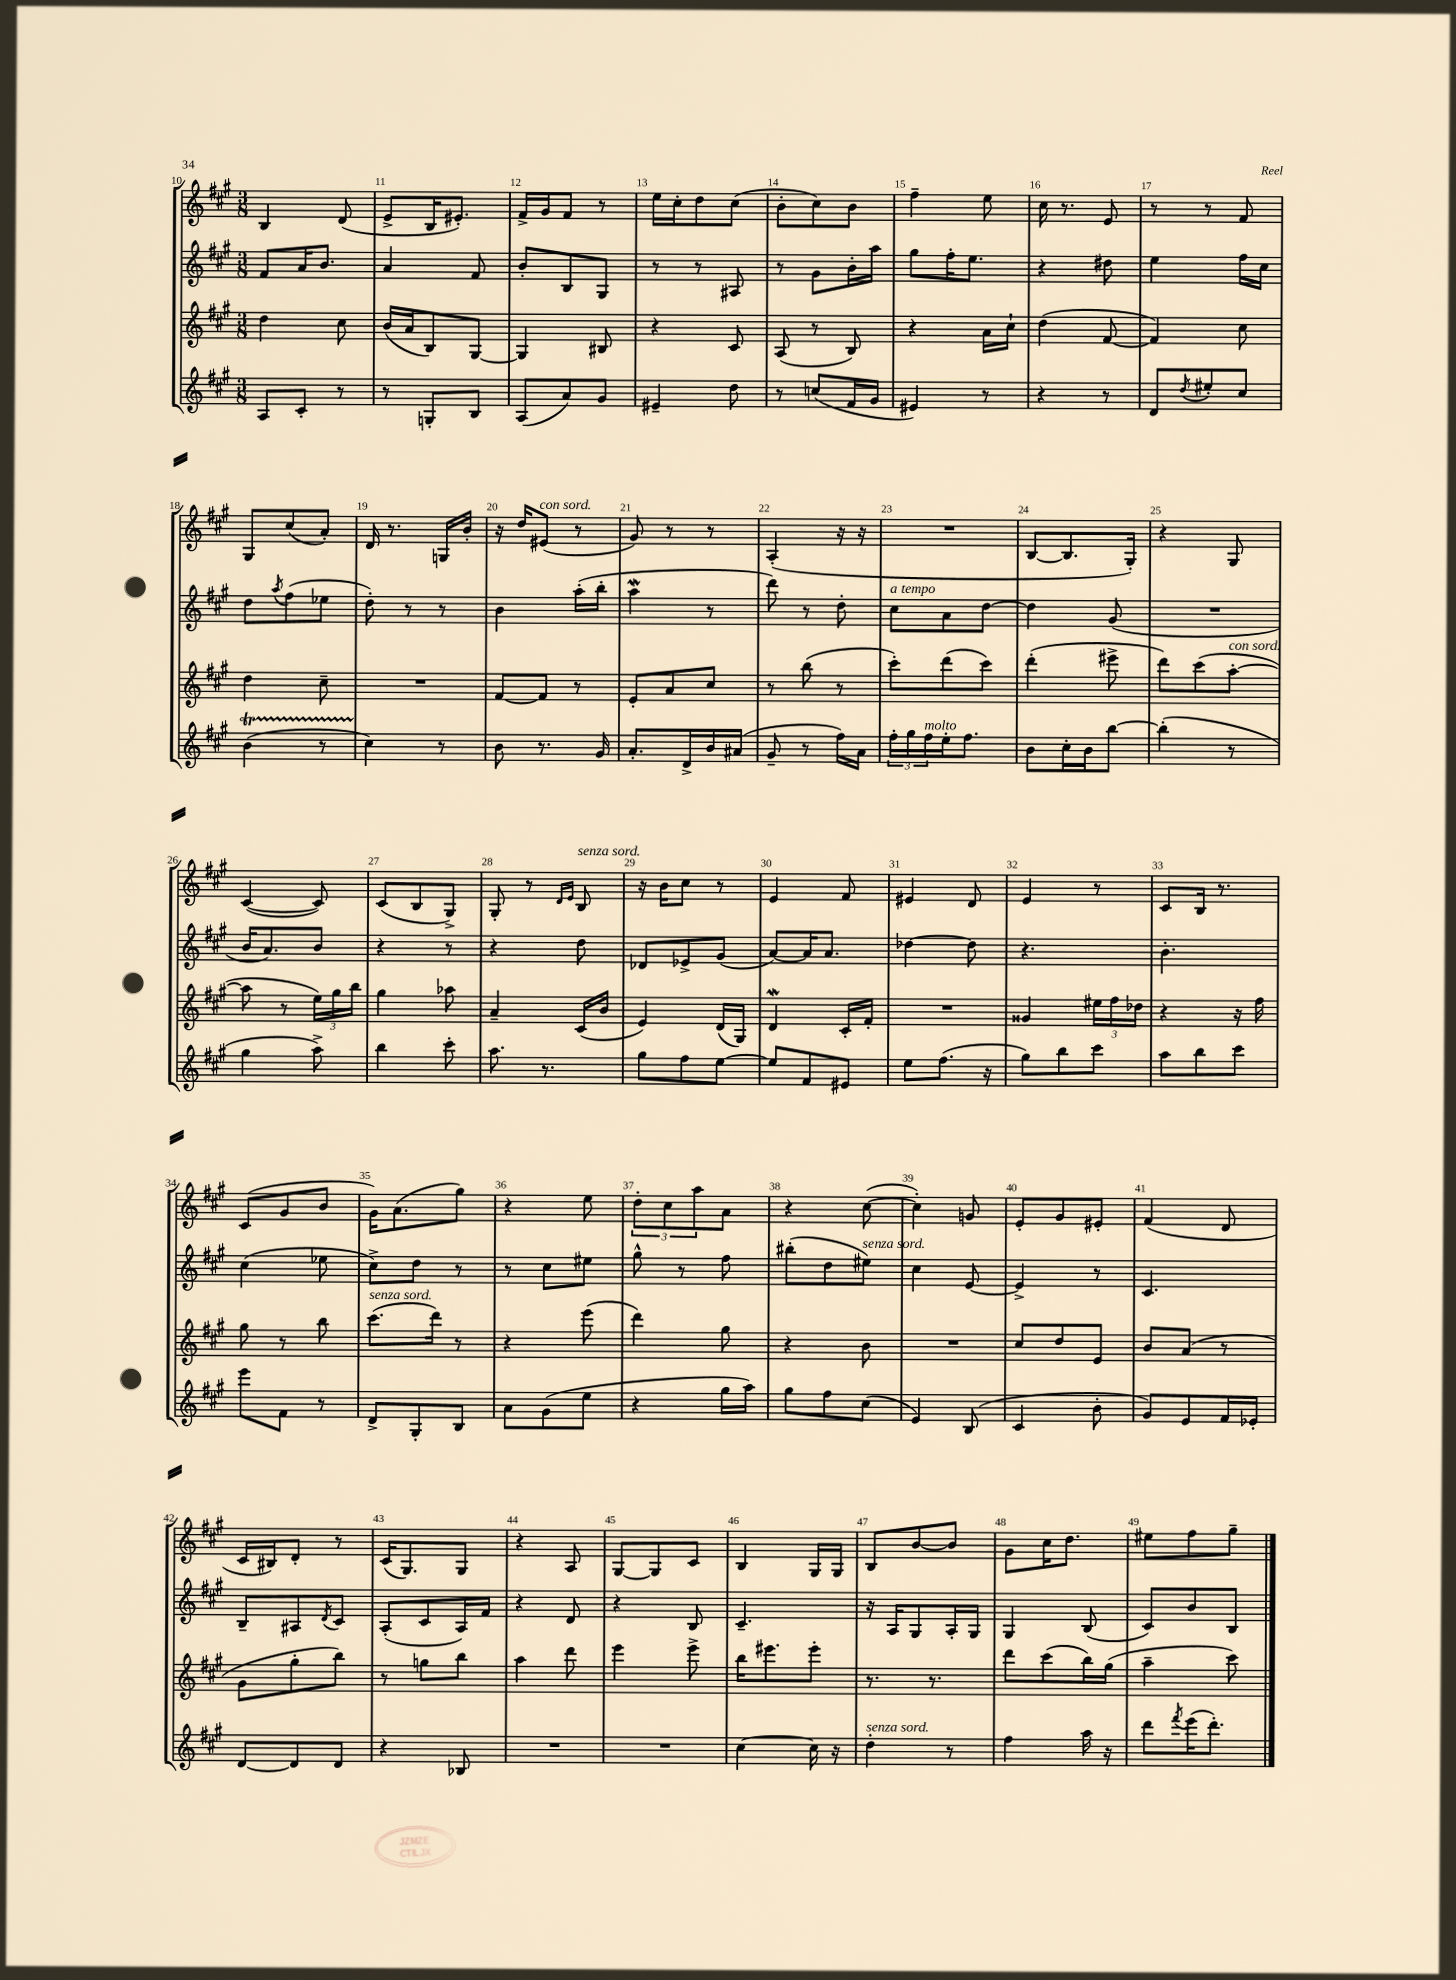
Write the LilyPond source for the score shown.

<<
\new StaffGroup <<
\new Staff = "s0" {
    \clef treble \key a \major \numericTimeSignature \time 3/8
    b4 d'8( |
    e'8-> b16 eis'8.-.) |
    fis'16-> gis'16 fis'8 r8 |
    e''16 cis''16-. d''8 cis''8( |
    b'8-. cis''8) b'8 |
    fis''4-- e''8 |
    cis''16 r8. e'8 |
    r8 r8 fis'8 |
    gis8 cis''8( a'8-.) |
    d'16 r8. g16 b'16-. |
    r16 d''16 eis'8^\markup { \italic "con sord." }( r8 |
    gis'8) r8 r8 |
    a4-.( r16 r16 |
    R4. |
    b8~ b8. gis16-.) |
    r4 gis8 |
    cis'4~( cis'8) |
    cis'8( b8 gis8->) |
    gis8-. r8 \grace { d'16 e'16 } b8^\markup { \italic "senza sord." } |
    r16 b'16 cis''8 r8 |
    e'4 fis'8 |
    eis'4 d'8 |
    e'4 r8 |
    cis'8 b16 r8. |
    cis'8( gis'8 b'8 |
    gis'16) a'8.( gis''8) |
    r4 e''8 |
    \tuplet 3/2 { d''8-. cis''8 a''8 } a'8 |
    r4 cis''8~( |
    cis''4-.) g'8 |
    e'8-. gis'8 eis'8-. |
    fis'4( d'8 |
    cis'16 bis16) d'8-. r8 |
    cis'16( gis8.) gis8 |
    r4 a8 |
    gis8~ gis8 cis'8 |
    b4 gis16 gis16 |
    b8 b'8~ b'8 |
    gis'8 cis''16 d''8. |
    eis''8 fis''8 gis''8-- \bar "|." |
}
\new Staff = "s1" {
    \clef treble \key a \major \numericTimeSignature \time 3/8
    fis'8 a'16 b'8. |
    a'4 fis'8 |
    b'8-. b8 gis8 |
    r8 r8 ais8 |
    r8 gis'8 b'16-. a''16 |
    gis''8 fis''16-. e''8. |
    r4 dis''8 |
    e''4 fis''16 cis''16 |
    d''8 \acciaccatura { a''8 } fis''8( ees''8 |
    d''8-.) r8 r8 |
    b'4 a''16-.( b''16-. |
    a''4\mordent r8 |
    d'''8) r8 d''8-. |
    cis''8^\markup { \italic "a tempo" } a'8 d''8~ |
    d''4 gis'8( |
    R4. |
    b'16 a'8.) b'8 |
    r4 r8 |
    r4 d''8 |
    des'8 ees'8-> gis'8( |
    a'8~) a'16 a'8. |
    des''4~ des''8 |
    r4. |
    b'4.-. |
    cis''4( ees''8 |
    cis''8->) d''8 r8 |
    r8 cis''8 eis''8 |
    gis''8-^ r8 fis''8 |
    bis''8-.( d''8 eis''8^\markup { \italic "senza sord." }) |
    cis''4 e'8~ |
    e'4-> r8 |
    cis'4. |
    b8-- ais8 \acciaccatura { d'8 } cis'8 |
    a8-.( cis'8 a16) fis'16 |
    r4 d'8 |
    r4 b8 |
    cis'4.-- |
    r16 a16 gis8 a16-. gis16 |
    gis4 b8( |
    cis'8) b'8 b8 \bar "|." |
}
\new Staff = "s2" {
    \clef treble \key a \major \numericTimeSignature \time 3/8
    d''4 cis''8 |
    b'16( a'16 b8) gis8~ |
    gis4 bis8 |
    r4 cis'8 |
    a8( r8 b8) |
    r4 a'16 cis''16-! |
    d''4( fis'8~ |
    fis'4) cis''8 |
    d''4 cis''8-- |
    R4. |
    fis'8~ fis'8 r8 |
    e'8-. a'8 cis''8 |
    r8 b''8( r8 |
    cis'''8-.) d'''8( cis'''8) |
    d'''4-.( eis'''8-> |
    d'''8) cis'''8( a''8~-.^\markup { \italic "con sord." } |
    a''8 r8 \tuplet 3/2 { e''16) gis''16 b''16 } |
    gis''4 aes''8 |
    a'4-- cis'16( b'16 |
    e'4) d'16( gis16) |
    d'4\mordent cis'16-. fis'16-. |
    R4. |
    gisis'4 \tuplet 3/2 { eis''16 fis''16 des''16 } |
    r4 r16 fis''16 |
    gis''8 r8 b''8 |
    cis'''8.^\markup { \italic "senza sord." }( d'''16) r8 |
    r4 e'''8( |
    d'''4) gis''8 |
    r4 b'8 |
    R4. |
    cis''8 d''8 e'8 |
    b'8 a'8( r8 |
    gis'8 gis''8-. b''8) |
    r8 g''8 b''8 |
    a''4 d'''8 |
    e'''4 e'''8-> |
    b''16 eis'''8. eis'''8-. |
    r8. r8. |
    d'''8 cis'''8( b''16) gis''16( |
    a''4-- cis'''8) \bar "|." |
}
\new Staff = "s3" {
    \clef treble \key a \major \numericTimeSignature \time 3/8
    a8 cis'8-. r8 |
    r8 g8-. b8 |
    a8( a'8) gis'8 |
    eis'4-- d''8 |
    r8 c''8( fis'16 gis'16 |
    eis'4) r8 |
    r4 r8 |
    d'8 \acciaccatura { d''8 } eis''8-. cis''8 |
    b'4\startTrillSpan( r8 |
    cis''4\stopTrillSpan) r8 |
    b'8 r8. gis'16 |
    a'8.-. d'16-> b'16 ais'16( |
    gis'8-- r8 fis''16) a'16 |
    \tuplet 3/2 { fis''16-. gis''16 fis''16^\markup { \italic "molto" } } e''16-. fis''8. |
    b'8 cis''16-. b'16 b''8~ |
    b''4-.( r8 |
    gis''4 a''8->) |
    b''4 cis'''8-. |
    a''8. r8. |
    gis''8 fis''8 e''8~ |
    e''8 fis'8 eis'8 |
    e''8 fis''8.( r16 |
    gis''8) b''8 cis'''8 |
    a''8 b''8 cis'''8 |
    e'''8 fis'8 r8 |
    d'8-> gis8-. b8 |
    a'8 gis'8( e''8 |
    r4 gis''16 a''16) |
    gis''8 fis''8 cis''8( |
    e'4) b8( |
    cis'4 b'8-. |
    gis'8) e'8 fis'16 ees'16-. |
    d'8~ d'8 d'8 |
    r4 bes8 |
    R4. |
    R4. |
    cis''4~ cis''16 r16 |
    d''4-.^\markup { \italic "senza sord." } r8 |
    fis''4 a''16 r16 |
    d'''8 \acciaccatura { fis'''8 } e'''16( d'''8.-.) \bar "|." |
}
>>
>>
\layout { \context { \Score currentBarNumber = #10 \override BarNumber.break-visibility = ##(#f #t #t) barNumberVisibility = #all-bar-numbers-visible } }
